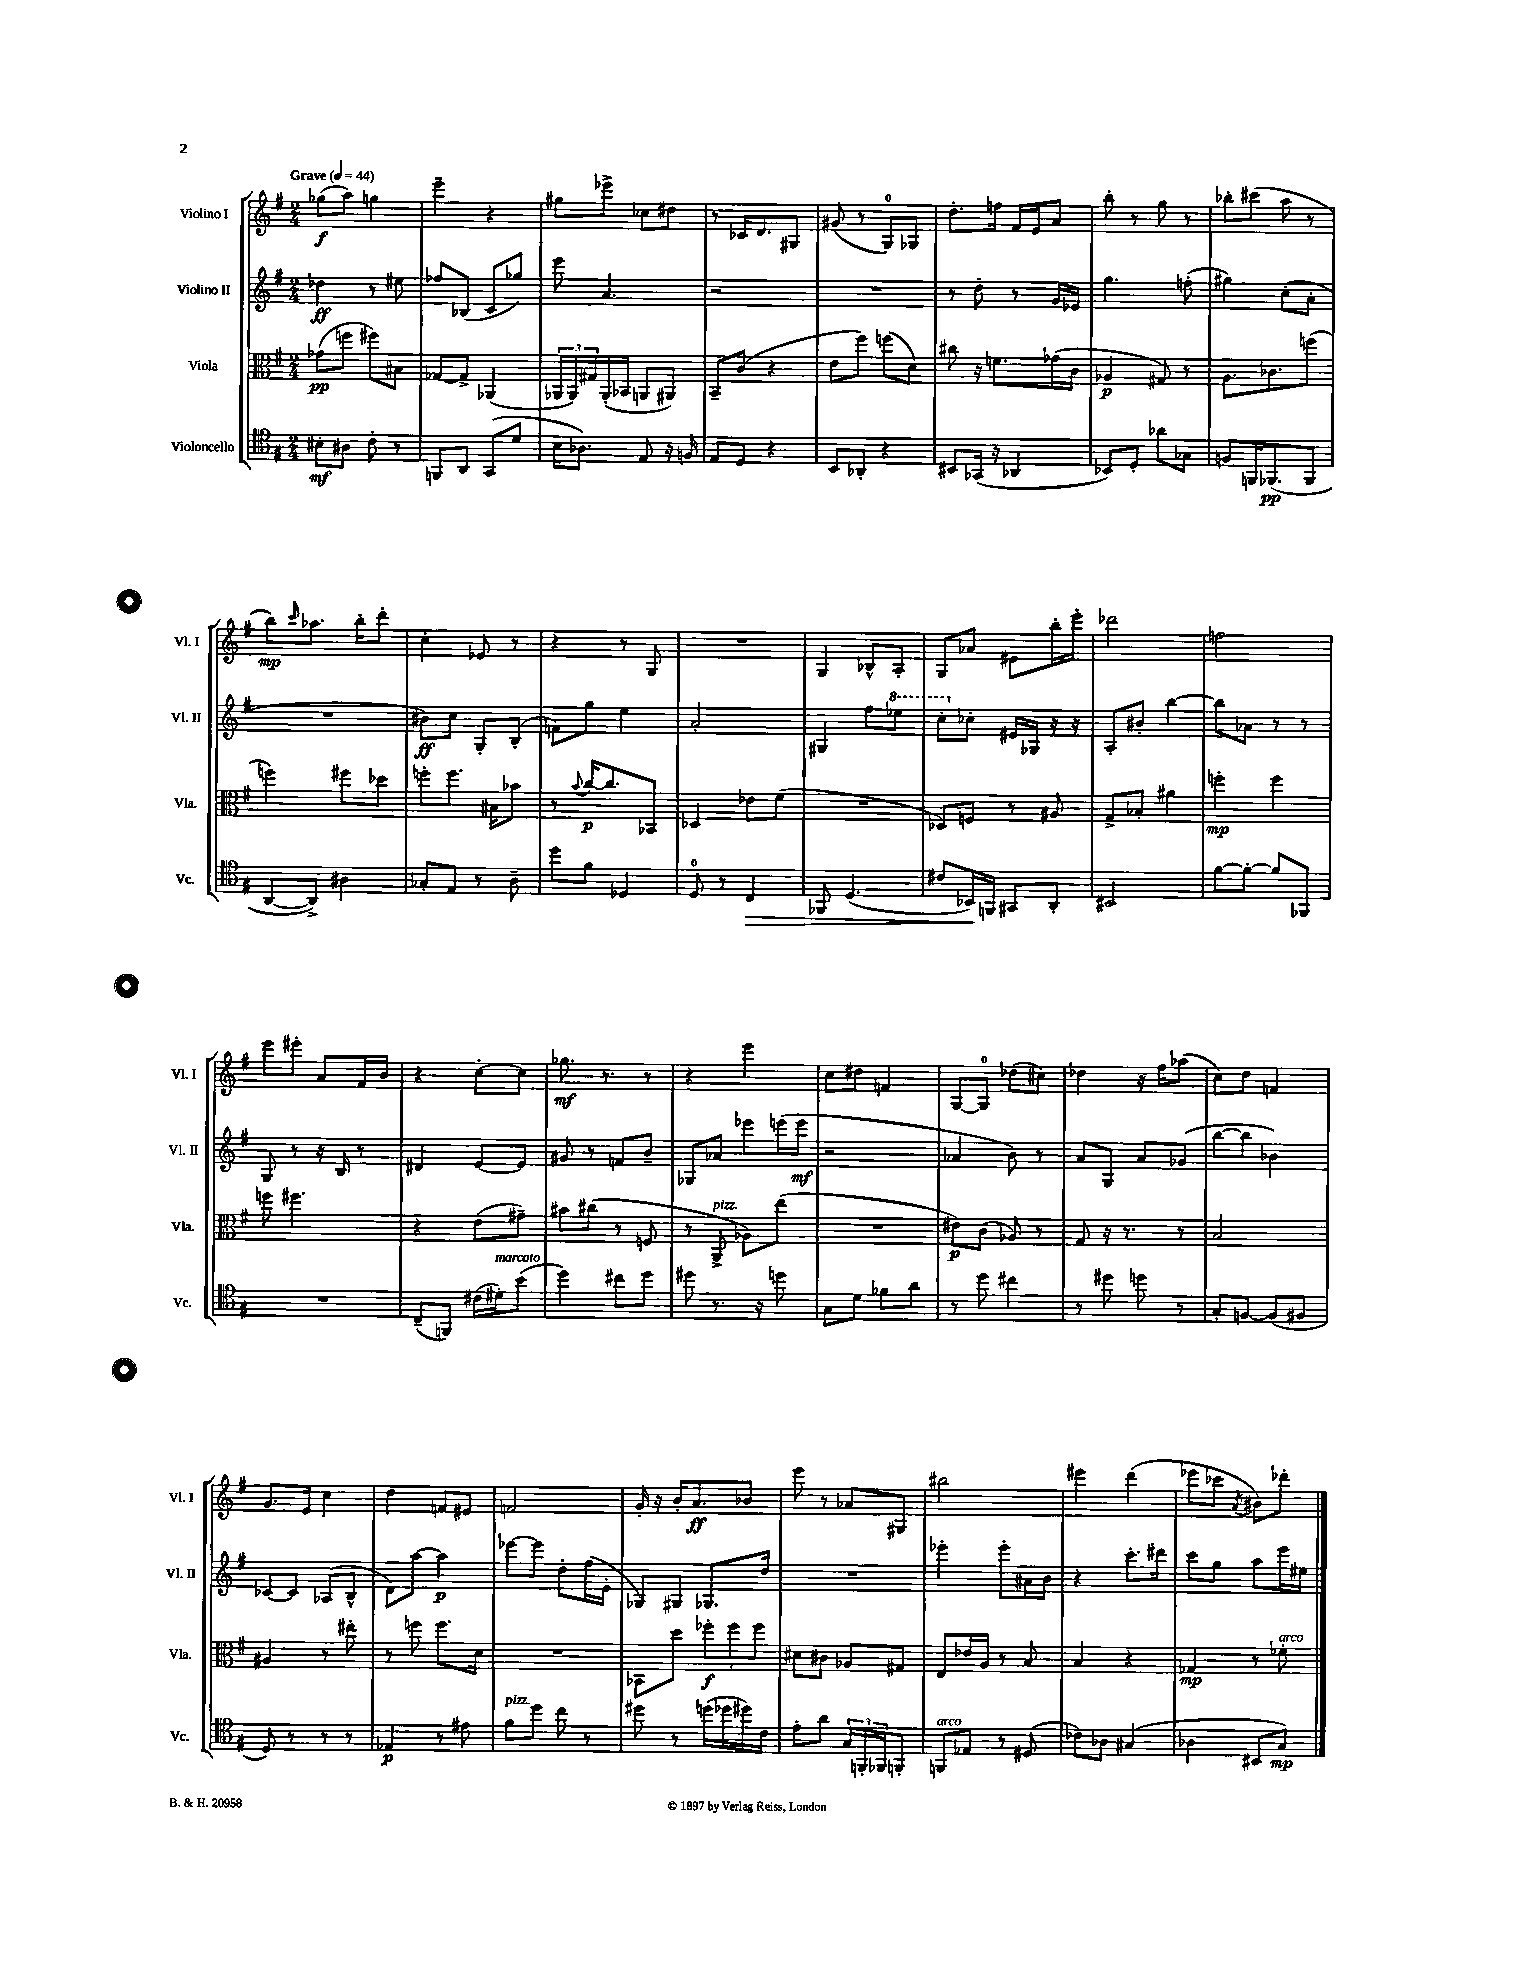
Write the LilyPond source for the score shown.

<<
\new StaffGroup <<
\new Staff = "s0" \with { instrumentName = "Violino I" shortInstrumentName = "Vl. I" } {
    \clef treble \key g \major \numericTimeSignature \time 2/4 \tempo "Grave" 4 = 44
    ges''8\f( a''8) g''4 |
    e'''4-- r4 |
    gis''8 ees'''8-> ces''8 dis''8 |
    r8 ces'16 d'8. gis8 |
    gis'8( r8 g8-0) ges8 |
    d''8.-. f''16 fis'16 e'16 a'8 |
    b''8-. r8 g''8 r8 |
    bes''8-. cis'''8( a''8 r8 |
    b''8\mp) \grace { c'''16 } aes''8. b''16-. d'''8-. |
    c''4-. ees'8 r8 |
    r4 r8 g8 |
    R2 |
    g4 bes8-^ a8-. |
    g8 aes'8 eis'8 b''16-. e'''16-. |
    des'''2 |
    f''2 |
    e'''8 eis'''8-. a'8 fis'16 b'16 |
    r4 c''8~-. c''8 |
    ges''8.\mf r8. r8 |
    r4 e'''4 |
    c''8 dis''8 f'4 |
    g8~ g8-0 des''8( cis''8) |
    des''4 r16 fis''16 aes''8( |
    c''8) d''8 f'4 |
    g'8. e'16 c''4 |
    d''4 f'8 eis'8 |
    f'2 |
    g'16-. r16 b'16-. a'8.\ff bes'8 |
    e'''8 r8 aes'8 gis8 |
    bis''2 |
    eis'''4 d'''4( |
    ees'''8 ces'''8 \acciaccatura { a'8 } bis'8) des'''8-. \bar "|." |
}
\new Staff = "s1" \with { instrumentName = "Violino II" shortInstrumentName = "Vl. II" } {
    \clef treble \key g \major \numericTimeSignature \time 2/4
    des''4\ff r8 eis''8 |
    fes''8 bes8( c'8 ges''8) |
    e'''8 a'4. |
    r2 |
    R2 |
    r8 d''8-. r8 g'16 ees'16 |
    g''4. f''8-.( |
    gis''4) c''8-.( a'8-. |
    R2 |
    bis'8\ff) c''8 g8-. b8-.( |
    f'8) g''8 e''4 |
    a'2-. |
    gis4 fis''8 \ottava #1 ees'''8 |
    c'''8-. \ottava #0 ces''8-. eis'16 ges16 r16 r16 |
    a8-. bis'8-. b''4~ |
    b''8 aes'8 r8 r8 |
    g8 r8 r16 b16 r8 |
    dis'4 e'8~ e'8 |
    gis'8 r8 f'8 b'8-- |
    ges8 aes'8 ees'''8 e'''16( e'''16\mf |
    r2 |
    aes'4 b'8) r8 |
    a'8 g8 a'8 ges'8( |
    b''8~ b''8 bes'4) |
    ces'8~ ces'8 aes8( b8-^ |
    d'8) a''8~ a''4\p |
    ees'''8~ ees'''8 d''8-. fis''16( e'16-. |
    ges8) gis8 ges8. d''16 |
    R2 |
    ees'''4-. ees'''8-. ais'16 b'16 |
    r4 c'''8.-. dis'''16 |
    c'''8 g''8 a''8 e'''16 eis''16 \bar "|." |
}
\new Staff = "s2" \with { instrumentName = "Viola" shortInstrumentName = "Vla." } {
    \clef alto \key g \major \numericTimeSignature \time 2/4
    ges'8\pp( f''8 fis''8) bis8 |
    ges8~ ges8-> aes,4( |
    \tuplet 3/2 { aes,16 aes,16) gis16 } aes,16-.( bes,16 a,8 ais,8) |
    b,8-- c'8( r4 |
    e'8 fis''8) f''8( d'8) |
    cis''8 r16 f'8. ges'16( c'16 |
    aes4\p gis8) r8 |
    a8. ces'8. f''8( |
    f''4) fis''8 des''8 |
    f''8-. f''8. bis16 bes'8 |
    r8 \appoggiatura { b'8 } c''16~\p c''8. bes,8 |
    des4 ees'8 fis'8( |
    R2 |
    des8) f8 r8 ais8 |
    g8-> bes8-. ais'4 |
    f''4-.\mp f''4 |
    f''8 fis''4. |
    r4 e'8( gis'8--) |
    bis'8 cis''8( r8 f8 |
    r8 a,8->^\markup { \italic "pizz." } aes8) e''8( |
    R2 |
    eis'8\p) c'8( aes8) r8 |
    g8 r16 r8. r8 |
    b2 |
    ais4 r8 eis''8-. |
    r8 f''8 f''8. d'16 |
    R2 |
    bes,8 d''8 \tuplet 3/2 { fes''8-.\f fes''8 fes''8 } |
    dis'8 cis'8 aes8 gis8 |
    e8 ees'16 a16 r8 b8 |
    b4 r4 |
    ges4\mp r8 fes'8-.^\markup { \italic "arco" } \bar "|." |
}
\new Staff = "s3" \with { instrumentName = "Violoncello" shortInstrumentName = "Vc." } {
    \clef tenor \key g \major \numericTimeSignature \time 2/4
    bis8-.\mf ais8 c'8-. r8 |
    f,8 a,8 g,8( d'8 |
    b16 aes8.) e8 r16 f16 |
    e8 d8 r4 |
    b,8 aes,8-. r4 |
    bis,8 ges,16( r16 aes,4 |
    bes,8) d8-. aes'8 ges8 |
    f8 f,16 fes,8.\pp( fes,8 |
    a,8~ a,8->) ais4 |
    ges8-. e8 r8 a8-- |
    d''8 fis'8 des4 |
    d8-0 r8 c4\> |
    fes,8 d4.( |
    cis'8 bes,16\!) f,16 gis,8 a,8-. |
    bis,2 |
    fis'8~ fis'8~-. fis'8 fes,8 |
    R2 |
    c8--( f,8) cis'16( dis'16-.^\markup { \italic "marcato" }) b'8( |
    d''4) cis''8 d''8 |
    dis''8 r8. r16 d''8 |
    g8 d'8 fes'8 a'8 |
    r8 d''8 cis''4 |
    r8 dis''8 d''8 r8 |
    g8-. f8~ f8( fis8 |
    d8) r8 r8 r8 |
    ees4\p r8 eis'8 |
    fis'8^\markup { \italic "pizz." } d''8 c''8 r8 |
    dis''8 r8 d''16( des''16 dis''16) c'16 |
    e'8-. a'8 \tuplet 3/2 { g16 f,16-. fes,16 } f,8-. |
    f,8^\markup { \italic "arco" } ees8 r8 dis8( |
    ces'8) aes8 gis4( |
    aes4 bis,8 g8\mp) \bar "|." |
}
>>
>>
\layout { \context { \Score \remove "Bar_number_engraver" } }
